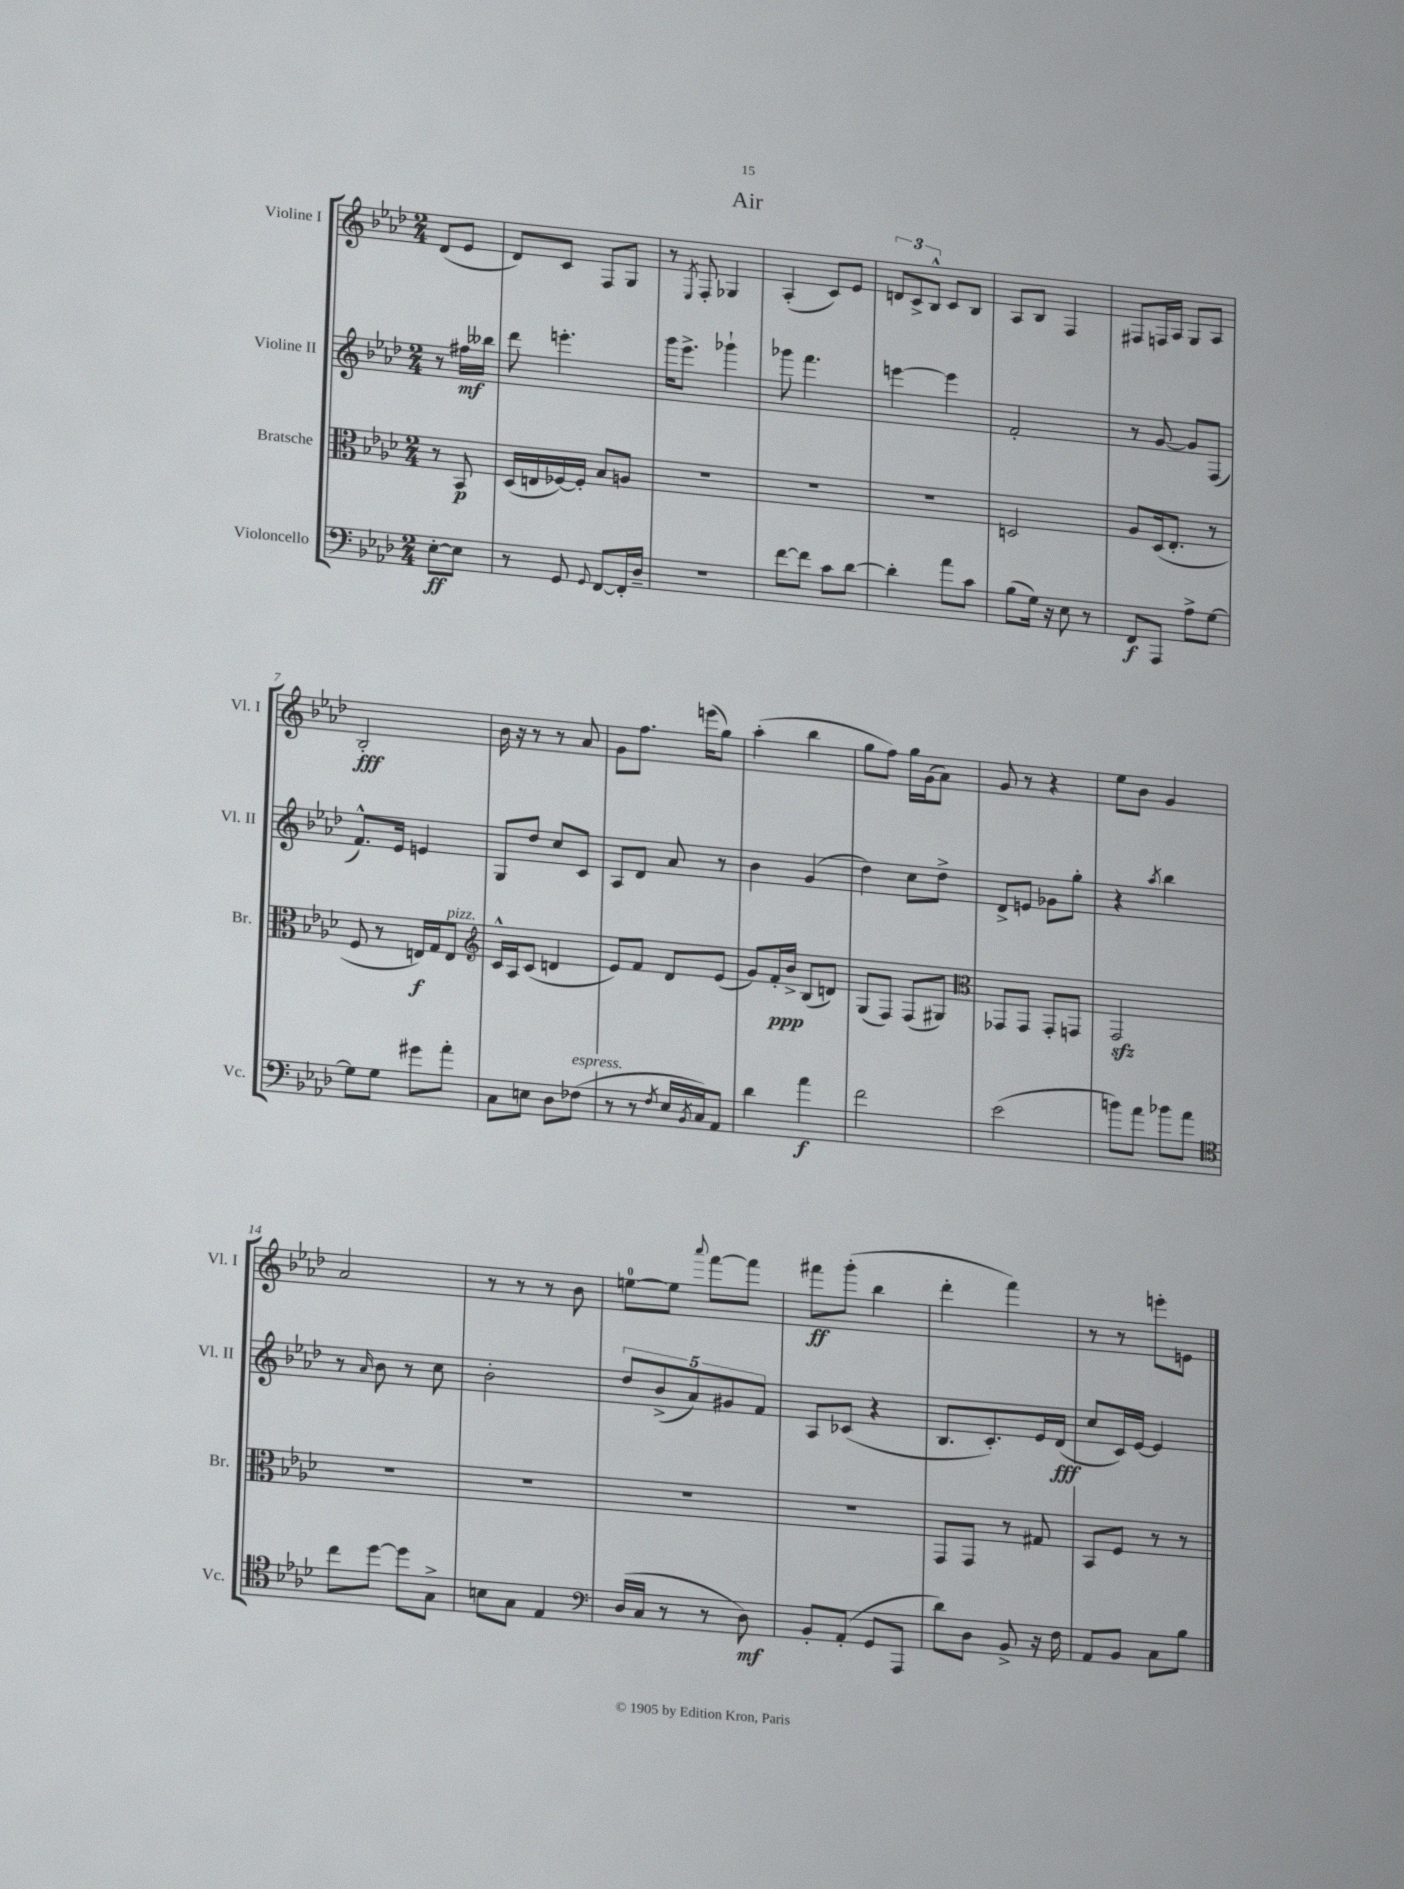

**kern	**kern	**kern	**kern
*staff4	*staff3	*staff2	*staff1
*clefF4	*clefC3	*clefG2	*clefG2
*k[b-e-a-d-]	*k[b-e-a-d-]	*k[b-e-a-d-]	*k[b-e-a-d-]
*M2/4	*M2/4	*M2/4	*M2/4
[8E-'\L	8r	8r	(8d-/L
8E-\]J	8BB-/	16ff#\LL	8e-/J
.	.	16bb--\JJ	.
=	=	=	=
8r	(16D-/LL	8ddd-\	8d-/L)
.	16E/	.	.
8GG/	[16F-/)	4.eee'\	8c/J
.	16F-'/]JJ	.	.
8qqGG/	.	.	.
[8FF/L	8B-/L	.	8F/L
16FF'/]L	8A/J	.	8G/J
16D-~/JJ	.	.	.
=	=	=	=
2r	2r	16ggg\LK	8r
.	.	8.eee-^\J	.
.	.	.	8qE-/
.	.	.	8F'/
.	.	4ggg-`\	4G-/
=	=	=	=
[8f\L	2r	8ggg-\	(4A-'/
8f\]J	.	4.fff\	.
8c\L	.	.	8c/L)
[8d-\J	.	.	8e-/J
=	=	=	=
4d-'\]	2r	[4eee\	12d/L
.	.	.	12c^/
.	.	.	12B-^^/J
8a-\L	.	4eee\]	8c/L
8c\J	.	.	8B-/J
=	=	=	=
(8B-\L	2D/	2f'/	8A-/L
16G\Jk)	.	.	8B-/J
16r	.	.	.
8E-\	.	.	4F/
8r	.	.	.
=	=	=	=
8FF/L	8A-/L	8r	8F#/L
8AAA-/J	(16D-/k	[8g/	16F/L
.	8.E-'/J	.	16A-/JJ
8A-^\L	.	8g/]L	8G/L
[8G\J	8r	(8F/J	8A-/J
=	=	=	=
8G\]L	8F/	8.f^^/L)	2B-'/
8G\J	8r	.	.
.	.	16e-/Jk	.
8g#\L	16E/LL)	4e/	.
.	16G/J	.	.
8a-'\J	8E/J	.	.
=	=	=	=
*	*clefG2	*	*
8C\L	16c^^/LL	8G/L	16b-\
.	16A-/J	.	16r
8E\J	(8c/J	8dd-/J	8r
8D-\L	4d/	8cc/L	8r
(8F-\J	.	8c/J	8a-/
=	=	=	=
8r	8e-/L)	8A-/L	8g\L
8r	8f/J	8d-/J	8.ff\J
8qF/	.	.	.
16E-/LL	8d-/L	8a-/	.
8qBB-/	.	.	.
16C/J)	.	.	(16eee\LK
8AA-/J	(8e-/J	8r	8gg\J)
=	=	=	=
4d-\	8g/L)	4b-\	(4aa-'\
.	16f'/L	.	.
.	16b-^/JJ	.	.
4a-\	(8B-/L	(4g/	4bb-\
.	8d/J)	.	.
=	=	=	=
2f\	(8G/L	4dd-\)	8gg\L
.	8F/J)	.	8ff\J)
.	(8F/L	8cc\L	16gg\LL
.	.	.	(16g\J
.	8G#/J)	8dd-^\J	8a-\J)
=	=	=	=
*	*clefC3	*	*
(2e-\	8GG-/L	8d-^/L	8g/
.	8GG-/J	8e/J	8r
.	8GG-'/L	8g-\L	4r
.	8GG/J	8gg'\J	.
=	=	=	=
8b\L)	2GG/	4r	8ee-\L
8a-\J	.	.	8b-\J
.	.	8qaa-/	.
8b-\L	.	4bb-\	4g/
8a-\J	.	.	.
=	=	=	=
*clefC4	*	*	*
8cc\L	2r	8r	2a-/
.	.	16qqa-/	.
[8dd-\J	.	8b-\	.
8dd-\]L	.	8r	.
8G^\J	.	8cc\	.
=	=	=	=
8B\L	2r	2b-'\	8r
8G\J	.	.	8r
4E-/	.	.	8r
.	.	.	8b-\
=	=	=	=
*clefF4	*	*	*
(16D-/LL	2r	10dd-/L	[8ee\L
16C/JJ	.	.	.
.	.	(10b-^/	.
8r	.	.	8ee\]J
.	.	10a-/)	.
.	.	.	8qqaaa-/
8r	.	.	[8fff\L
.	.	10g#/	.
8D-\)	.	.	8fff\]J
.	.	10f/J	.
=	=	=	=
8BB-'/L	2r	8A-/L	8fff#\L
(8AA-'/J	.	(8c-/J	(8ggg'\J
8GG/L	.	4r	4bb-\
8AAA-/J	.	.	.
=	=	=	=
8d-\L)	8GG/L	8.B-/L	4ddd-'\
8D-\J	8GG/J	.	.
.	.	8.c'/)	.
8BB-^/	8r	.	4fff\)
16r	8G#/	16e-/L	.
16F\	.	(16d-/JJ	.
=	=	=	=
8AA-/L	8BB-/L	8cc/L	8r
8BB-/J	8F/J	16c/L)	8r
.	.	[16e-/JJ	.
8C\L	8r	4e-/]	8eee'\L
8B-\J	8r	.	8e\J
==	==	==	==
*-	*-	*-	*-
